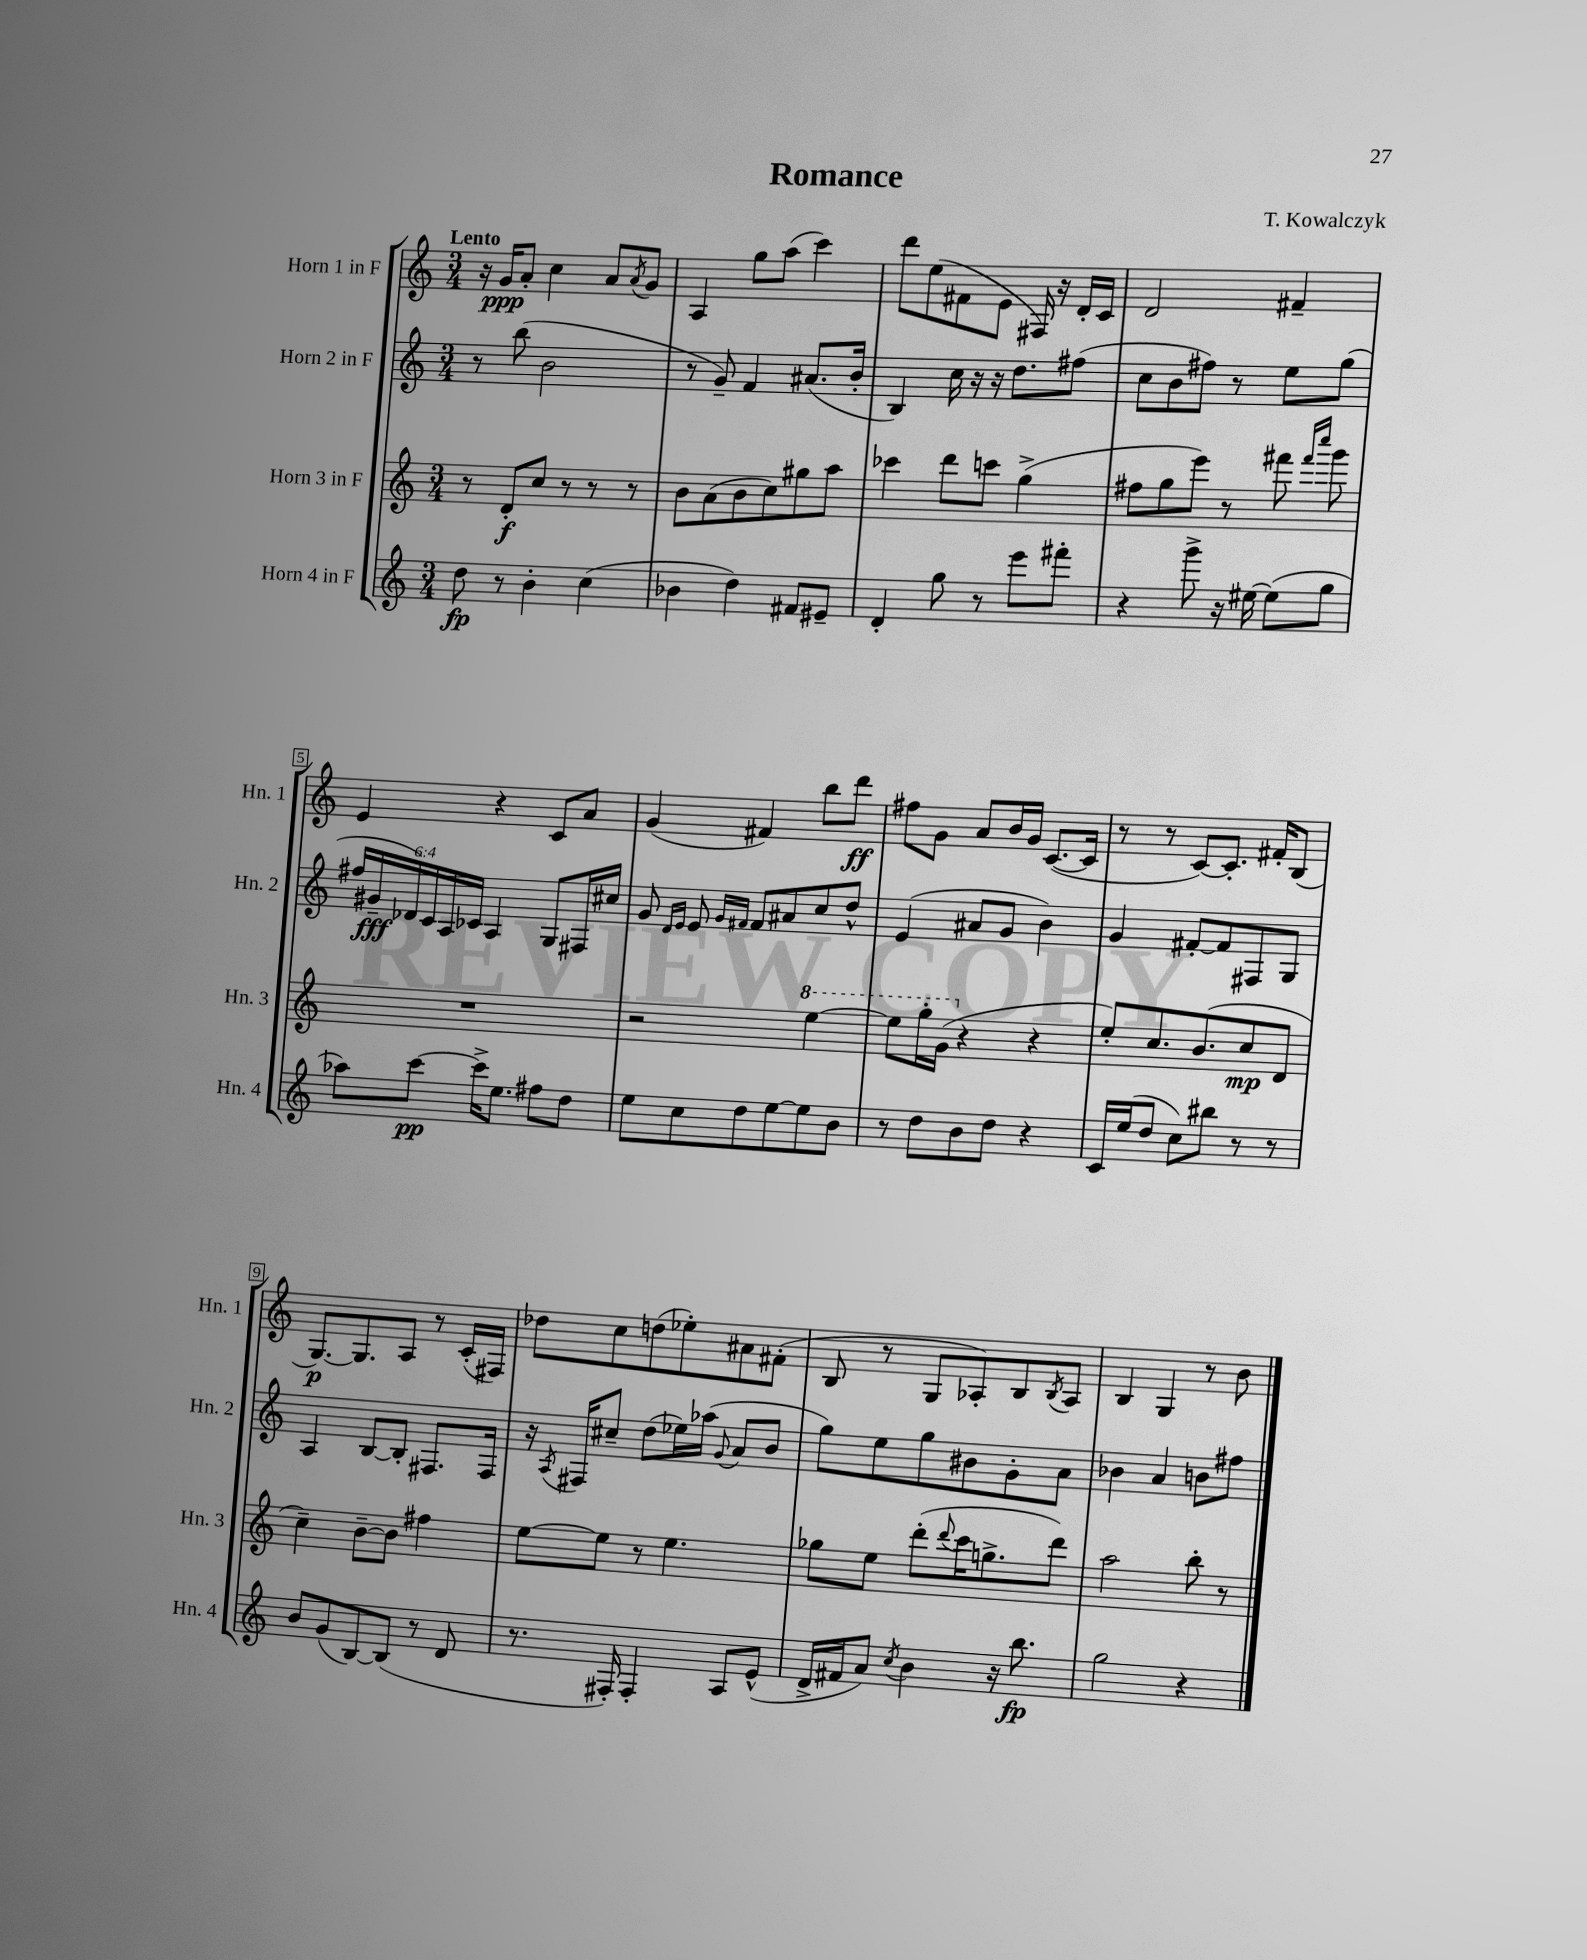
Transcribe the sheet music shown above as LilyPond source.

\header { title = "Romance" composer = "T. Kowalczyk" }
<<
\new StaffGroup <<
\new Staff = "s0" \with { instrumentName = "Horn 1 in F" shortInstrumentName = "Hn. 1" } {
    \clef treble \key c \major \numericTimeSignature \time 3/4 \tempo "Lento"
    r16 g'16\ppp a'8-. c''4 a'8 \acciaccatura { a'8 } g'8 |
    a4 g''8 a''8( c'''4) |
    d'''8 e''8( fis'8 e'8 fis16) r16 d'16-. c'16 |
    d'2 fis'4-- |
    e'4 r4 c'8 a'8 |
    g'4( fis'4) b''8 d'''8\ff |
    fis''8 g'8 a'8 b'16 g'16 c'8.~( c'16 |
    r8 r8 c'8~) c'8.-. fis'16-. b8( |
    g8.~\p) g8. a8 r8 c'16-.( fis16) |
    des''8 c''8 d''8( ees''8-.) ais'8 fis'8-.( |
    b8 r8 g8 aes8-.) b8 \acciaccatura { b8 } aes8 |
    b4 g4 r8 b'8 \bar "|." |
}
\new Staff = "s1" \with { instrumentName = "Horn 2 in F" shortInstrumentName = "Hn. 2" } {
    \clef treble \key c \major \numericTimeSignature \time 3/4 \override Staff.TupletNumber.text = #tuplet-number::calc-fraction-text
    r8 b''8( b'2 |
    r8 g'8--) f'4 ais'8.( b'16-. |
    b4) c''16 r16 r16 d''8. fis''8( |
    c''8 b'8 fis''8) r8 e''8 g''8( |
    \tuplet 6/4 { fis''16 gis'16--\fff des'16) c'16 a16 ces'16 } a4 g8 fis16 cis''16 |
    g'8 \grace { d'16 e'16 } e'8 \grace { g'16 fis'16 } fis'8 ais'8 c''8 d''8-^ |
    e'4( ais'8 g'8 b'4) |
    g'4 fis'8~-. fis'8 fis8 g8 |
    a4 b8~ b8-. fis8. fis16 |
    r16 \acciaccatura { a8 } fis16 cis''8-- d''8( ees''16) aes''16( \appoggiatura { g'8 } a'8 b'8 |
    g''8) e''8 g''8 bis'8 g'8-. a'8 |
    bes'4 a'4 b'8 fis''8 \bar "|." |
}
\new Staff = "s2" \with { instrumentName = "Horn 3 in F" shortInstrumentName = "Hn. 3" } {
    \clef treble \key c \major \numericTimeSignature \time 3/4
    r8 d'8-.\f c''8 r8 r8 r8 |
    b'8 a'8( b'8 c''8) gis''8 a''8 |
    ces'''4 d'''8 c'''8 g''4->( |
    fis''8 g''8 e'''8) r8 fis'''8 \grace { fis'''16 c''''16 } g'''8 |
    R2. |
    r2 \ottava #1 e'''4~ |
    e'''8 g'''16-. g''16( \ottava #0 r4 r4 |
    e''8-.) c''8. b'8.( c''8\mp d'8 |
    c''4--) b'8~-- b'8 fis''4 |
    e''8~ e''8 r8 e''4. |
    ges''8 e''8 d'''8-.( \appoggiatura { d'''8 } c'''16 g''8.-> d'''8) |
    a''2 b''8-. r8 \bar "|." |
}
\new Staff = "s3" \with { instrumentName = "Horn 4 in F" shortInstrumentName = "Hn. 4" } {
    \clef treble \key c \major \numericTimeSignature \time 3/4
    d''8\fp r8 b'4-. c''4( |
    bes'4 d''4) fis'8 eis'8-- |
    d'4-. g''8 r8 e'''8 fis'''8-. |
    r4 g'''8-> r16 eis''16~ eis''8( g''8 |
    aes''8) c'''8~\pp c'''16-> e''8. fis''8 d''8 |
    e''8 c''8 d''8 e''8~ e''8 b'8 |
    r8 d''8 b'8 d''8 r4 |
    c'16 e''16( d''8 c''8) bis''8 r8 r8 |
    b'8 g'8( b8~) b8( r8 d'8 |
    r8. fis16-.) fis4-. a8 e'8-^( |
    d'16-> fis'16 a'8) \acciaccatura { c''8 } b'4 r16 b''8.\fp |
    g''2 r4 \bar "|." |
}
>>
>>
\layout { \context { \Score \override BarNumber.stencil = #(make-stencil-boxer 0.1 0.3 ly:text-interface::print) } }
